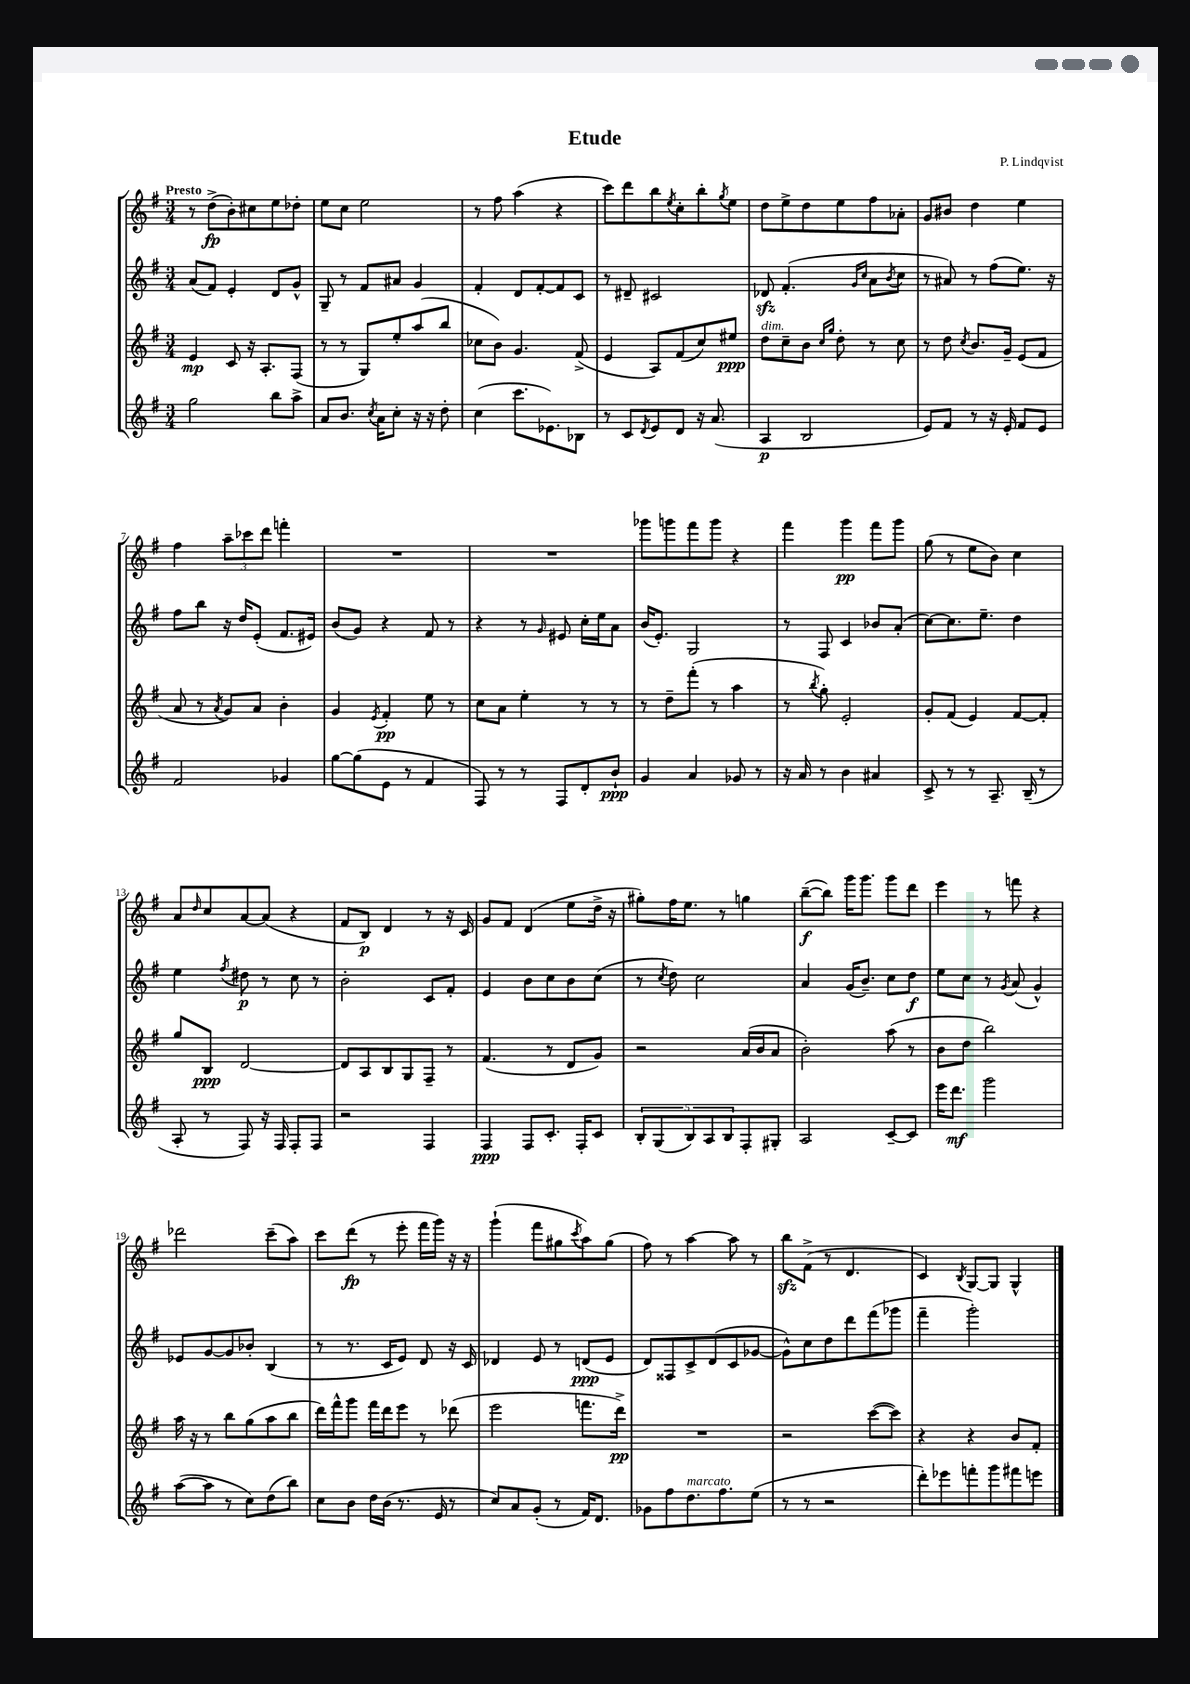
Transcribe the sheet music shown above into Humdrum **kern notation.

**kern	**kern	**kern	**kern
*staff4	*staff3	*staff2	*staff1
*clefG2	*clefG2	*clefG2	*clefG2
*k[f#]	*k[f#]	*k[f#]	*k[f#]
*M3/4	*M3/4	*M3/4	*M3/4
2gg	4e	(8a	8r
.	.	8f#)	(8dd^
.	8c	4e'	8b')
.	16r	.	8cc#
.	8.A'	.	.
8bb	.	8d	8ee
8aa^	(8F#	8g^^	8dd-'
=	=	=	=
8a	8r	8G~	8ee
8.b	8r	8r	8cc
.	8G)	8f#	2ee
8qcc	.	.	.
16a	.	.	.
8cc'	8ee'	8a#	.
16r	(8aa	4g	.
16r	.	.	.
8dd'	8bb	.	.
=	=	=	=
(4cc	8cc-	4f#'	8r
.	8b)	.	8ff#
8.ccc	4.g	8d	(4aa
.	.	[8f#'	.
8.e-)	.	.	.
.	.	8f#]	4r
8B-	(8f#^	8c	.
=	=	=	=
8r	4e	8r	8ccc)
8c	.	8d#~	8ddd
8qd	.	.	.
8e	8A)	2c#	8bb
.	.	.	8qee
8d	(8f#	.	8cc'
16r	8cc)	.	8bb'
(8.a	.	.	.
.	.	.	8qgg
.	8ee#	.	8ee
=	=	=	=
4A	8dd	8d-	8dd
.	8cc~	(4.f#'	8ee^
2B	8b	.	8dd
.	16qqcc	.	.
.	16qqgg	.	.
.	8dd'	.	8ee
.	.	16qqg	.
.	.	16qqcc	.
.	8r	8a	8ff#
.	.	8qb	.
.	8cc	8cc	8a-'
=	=	=	=
8e)	8r	8r	8g
8f#	8dd	8a#)	8b#
.	8qcc	.	.
8r	8.b	8r	4dd
16r	.	(8ff#	.
16e'	16g~	.	.
8f#	(8e	8.ee)	4ee
8e	8f#	.	.
.	.	16r	.
=	=	=	=
2f#	8a	8ff#	4ff#
.	8r	8bb	.
.	8qa	.	.
.	8g)	16r	12aa~
.	.	16dd	.
.	.	.	12ccc-
.	8a	(8e'	.
.	.	.	12ddd
4g-	4b'	8.f#	4fff'
.	.	16e#)	.
=	=	=	=
[8gg	4g	(8b	2.r
(8gg]	.	8g)	.
.	8qe	.	.
8e	4f#'	4r	.
8r	.	.	.
4f#	8ee	8f#	.
.	8r	8r	.
=	=	=	=
8F#)	8cc	4r	2.r
8r	8a	.	.
8r	4ee'	8r	.
.	.	16qqg	.
8F#	.	8e#	.
8d'	8r	16cc'	.
.	.	16ee	.
8b`	8r	8a	.
=	=	=	=
4g	8r	(16b	8ggg-
.	.	8.e')	.
.	8dd~	.	8ggg
4a	(8fff#'	2G	8fff#
.	8r	.	8ggg
8g-	4aa	.	4r
8r	.	.	.
=	=	=	=
16r	8r	8r	4fff#
16a	.	.	.
.	8qbb	.	.
8r	8gg')	8F#	.
4b	2e'	4c	4ggg
4a#	.	8b-	8fff#
.	.	(8a'	8ggg
=	=	=	=
8c^	8g'	[8cc)	(8gg
8r	(8f#	8.cc]	8r
8r	4e)	.	8ee
.	.	8.ee~	.
8.A~	.	.	8b)
.	[8f#	4dd	4cc
(16B~	.	.	.
8r	8f#']	.	.
=	=	=	=
8A'	8gg	4ee	8a
.	.	.	16qqdd
8r	8B	.	8cc
.	.	8qff#	.
8F#)	[2d	8dd#	[8a
16r	.	8r	(8a]
16F#	.	.	.
8F#'	.	8cc	4r
8F#	.	8r	.
=	=	=	=
2r	8d]	2b'	8f#
.	8A	.	8B)
.	8B	.	4d
.	8G	.	.
4F#	8F#~	8c	8r
.	8r	8f#'	16r
.	.	.	16c
=	=	=	=
4F#	(4.f#	4e	8g
.	.	.	8f#
8F#	.	8b	(4d
8.c'	8r	8cc	.
.	8d	8b	8ee
16F#'	.	.	.
8c	8g)	(8cc	16dd^
.	.	.	16r
=	=	=	=
10B'	2r	8r	8gg#')
(10G	.	.	.
.	.	8qcc	.
.	.	8dd)	16ff#
.	.	.	8.ee
10B)	.	.	.
.	.	2cc	.
10A	.	.	.
.	.	.	8r
10B	.	.	.
8F#'	(16a	.	4gg
.	16b	.	.
8G#'	8a	.	.
=	=	=	=
2A	2b')	4a	([8bb~
.	.	.	8bb])
.	.	(16g	16ggg
.	.	8.b~)	8.ggg
[8c~	(8aa	8cc	8ggg
8c]	8r	8dd	8ddd
=	=	=	=
16eee	8b	8ee	4eee
8.ddd	.	.	.
.	8dd	8cc	.
2ggg	2bb)	8r	8r
.	.	8qg	.
.	.	(8a	8fff
.	.	4g^^)	4r
=	=	=	=
([8aa	16aa	8e-	2ddd-
.	16r	.	.
8aa]	8r	[8g	.
8r	8bb	8g]	.
8cc)	(8gg	8b-'	.
(8dd	8aa	(4B	(8ccc~
8bb)	8bb	.	8aa)
=	=	=	=
8cc	16ddd)	8r	8ccc
.	16fff#^^	.	.
8b	8ggg	8.r	(8ddd
16dd	16fff#	.	8r
(16b	16ddd	16c	.
8.r	8eee	8e)	8eee'
.	8r	8d	16fff#
16e	.	.	16ggg)
8r	(8ddd-	16r	16r
.	.	16c	16r
=	=	=	=
8cc)	2eee	4d-	(4ggg`
8a	.	.	.
(8g'	.	8e	8fff#
8r	.	8r	8gg#
.	.	.	8qccc
16f#)	8.fff	(8d	8aa)
8.d	.	.	.
.	.	8e	(8gg#
.	16ddd^)	.	.
=	=	=	=
8g-	2.r	8d)	8ff#)
8ff#	.	8F##	8r
8.dd	.	8c^	[4aa
.	.	(8d	.
8.ff#	.	.	.
.	.	8c	8aa]
(8ee	.	[8g-	8r
=	=	=	=
8r	2r	8g-^^])	8bb
8r	.	8cc	(8f#^
2r	.	8dd	8r
.	.	8ddd	4.d
.	([8ccc	(8fff#	.
.	8ccc])	8ggg-	.
=	=	=	=
8ddd')	4r	4fff#~	4c)
8eee-	.	.	.
.	.	.	8qB
8fff'	4r	2ggg')	[8G
8ggg	.	.	8G]
8fff#	8b	.	4G^^
8eee	8f#'	.	.
==	==	==	==
*-	*-	*-	*-
